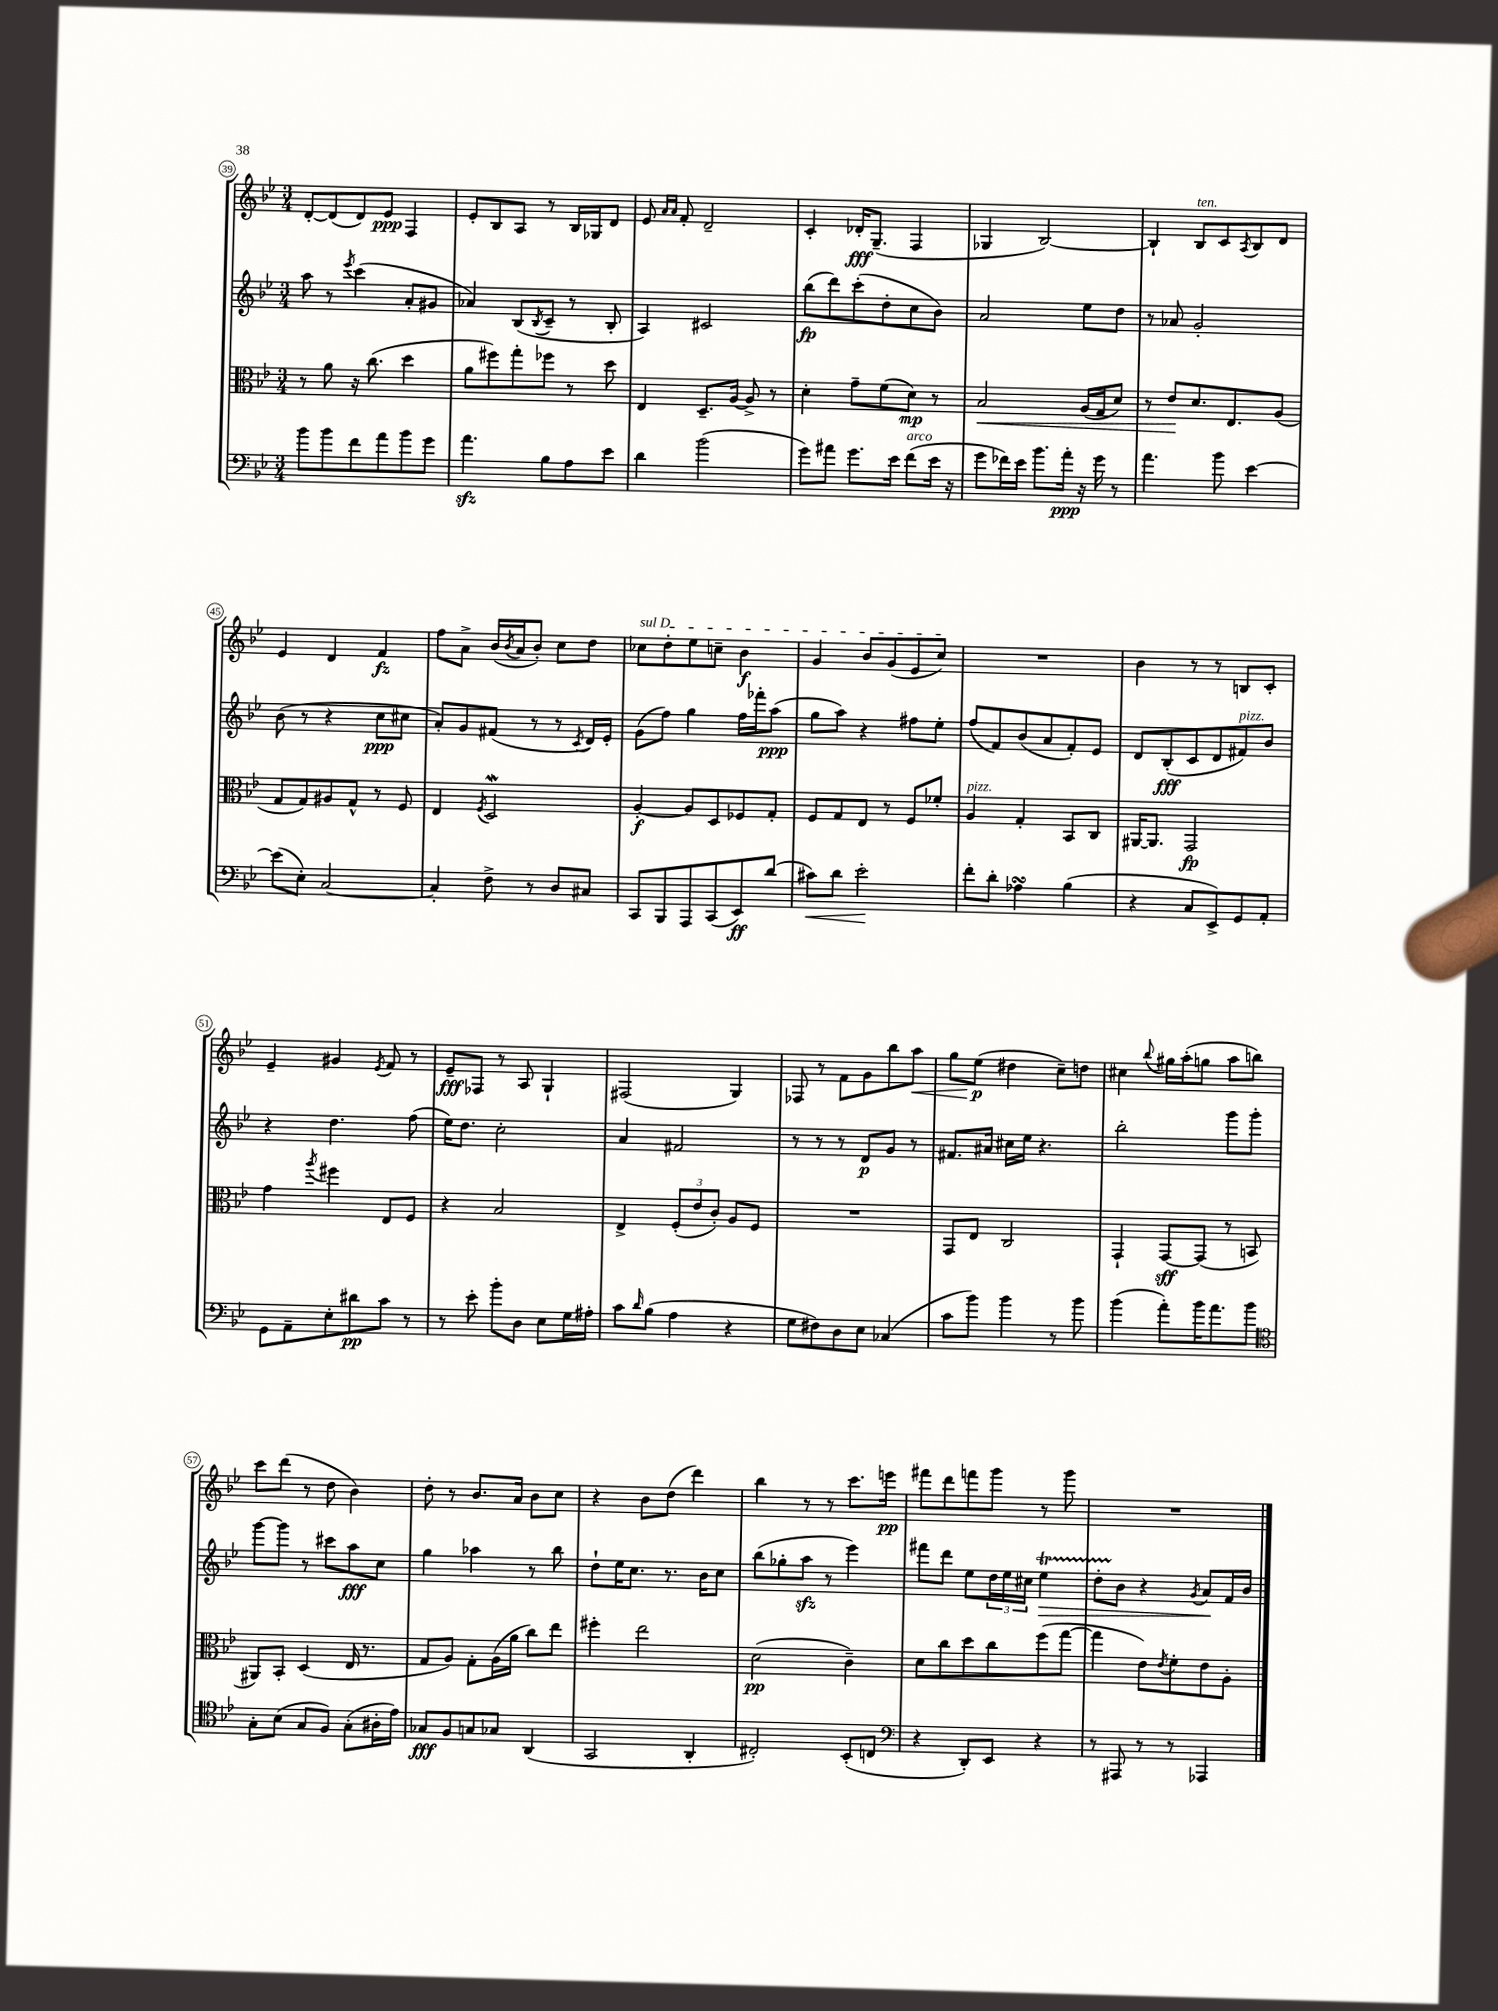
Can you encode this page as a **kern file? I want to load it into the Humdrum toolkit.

**kern	**dynam	**kern	**dynam	**kern	**dynam	**kern	**dynam
*part4	*part4	*part3	*part3	*part2	*part2	*part1	*part1
*staff4	*staff4	*staff3	*staff3	*staff2	*staff2	*staff1	*staff1
*clefF4	*	*clefC3	*	*clefG2	*	*clefG2	*
*k[b-e-]	*	*k[b-e-]	*	*k[b-e-]	*	*k[b-e-]	*
*M3/4	*	*M3/4	*	*M3/4	*	*M3/4	*
=39	=39	=39	=39	=39	=39	=39	=39
8b-\L	.	8r	.	8aa\	.	[8d'/L	.
8b-\	.	8a\	.	8r	.	(8d/]	.
.	.	.	.	8qeee-/	.	.	.
8f\	.	16r	.	(4ccc\	.	8d/)	.
.	.	(8.cc\	.	.	.	.	.
8a\	.	.	.	.	.	8e-/J	ppp
8b-\	.	4dd\	.	8a'/L	.	4F/	.
8g\J	.	.	.	8g#X/J	.	.	.
=40	=40	=40	=40	=40	=40	=40	=40
4.azz\	.	8a\L	.	4a-X/)	.	8e-'/L	.
.	.	8ff#X\)	.	.	.	8B-/	.
.	.	8gg'\	.	(8B-/L	.	8A/J	.
.	.	.	.	8qB-/	.	.	.
8B-\L	.	8ff-X\J	.	8c~/J	.	8r	.
8A\	.	8r	.	8r	.	16B-/LL	.
.	.	.	.	.	.	16G-X/J	.
8e-\J	.	8dd\	.	8B-'/	.	8d/J	.
=41	=41	=41	=41	=41	=41	=41	=41
4d\	.	4E-/	.	4A/)	.	8e-/	.
.	.	.	.	.	.	16qqa/LL	.
.	.	.	.	.	.	16qqa/JJ	.
.	.	.	.	.	.	8f'/	.
(2b-\	.	8.D~/L	.	2c#X/	.	2d~/	.
.	.	[16A/Jk	.	.	.	.	.
.	.	8A^/]	.	.	.	.	.
.	.	8r	.	.	.	.	.
=42	=42	=42	=42	=42	=42	=42	=42
8g\L)	.	4d'\	.	(8bb-\L	fp	4c'/	.
8a#X\J	.	.	.	8ddd\)	.	.	.
8.g\L	.	8g~\L	.	(8ccc'\	.	16d-X'/KL	fff
.	.	.	.	.	.	(8.G~/J	.
.	.	(8f\	.	8dd'\	.	.	.
16e-\Jk	.	.	.	.	.	.	.
!LO:TX:a:i:t=arco	!	!	!	!	!	!	!
(8f\L	.	8d\J)	mp	8cc\	.	4F/	.
16e-\Jk	.	8r	.	8b-\J)	.	.	.
16r	.	.	.	.	.	.	.
=43	=43	=43	=43	=43	=43	=43	=43
!	!	!	!LO:HP:b	!	!	!	!
8g\L	.	2B-/	<	2a/	.	4G-X/	.
16f-X\L)	.	.	.	.	.	.	.
16e-\JJ	.	.	.	.	.	.	.
8.b-\L	.	.	.	.	.	[2B-/)	.
16a'\Jk	ppp	.	.	.	.	.	.
16r	.	(16A/LL	.	8ee-\L	.	.	.
16g\	.	16G/J	.	.	.	.	.
8r	.	8d/J)	.	8dd\J	.	.	.
=44	=44	=44	=44	=44	=44	=44	=44
4.a\	.	8r	.	8r	.	4B-`/]	.
.	.	8e-/L	.	8a-X/	.	.	.
!	!	!	!	!	!	!LO:TX:a:i:t=ten.	!
.	.	8.d/	[	2g'/	.	8B-/L	.
8b-\	.	.	.	.	.	8c/	.
.	.	8.E-/	.	.	.	.	.
.	.	.	.	.	.	8qA/	.
[4e-\	.	.	.	.	.	8B-/	.
.	.	(8A/J	.	.	.	8d/J	.
!!LO:LB:g=z
=45	=45	=45	=45	=45	=45	=45	=45
(8e-\L]	.	8G/L	.	(8b-\	.	4e-/	.
8E-'\J)	.	8G/)	.	8r	.	.	.
[2C/	.	8A#X/	.	4r	.	4d/	.
.	.	8G^^/J	.	.	.	.	.
.	.	8r	.	8cc\L	ppp	4f/	fz
.	.	8F/	.	8cc#X\J	.	.	.
=46	=46	=46	=46	=46	=46	=46	=46
4C'/]	.	4E-/	.	8a'/L)	.	8ff\L	.
.	.	.	.	8g/	.	8a^\J	.
.	.	8qF/	.	.	.	.	.
8F^\	.	2DW/	.	(8f#X/J	.	(16b-/LL	.
.	.	.	.	.	.	8qb-/	.
.	.	.	.	.	.	16a/J	.
8r	.	.	.	8r	.	8b-'/J)	.
8D/L	.	.	.	8r	.	8cc\L	.
.	.	.	.	8qc/	.	.	.
8C#X/J	.	.	.	16d/LL)	.	8dd\J	.
.	.	.	.	16e-'/JJ	.	.	.
=47	=47	=47	=47	=47	=47	=47	=47
!	!	!	!	!	!	!LO:TX:a:i:t=sul D	!
8CC/L	.	[4A'/	f	(8g\L	.	8cc-X\L	.
8BBB-/	.	.	.	8ff\J)	.	8dd'\	.
8AAA/	.	8A/L]	.	4gg\	.	8ee-\	.
(8CC/	.	8D/	.	.	.	8ccn~\J	.
8EE-/)	ff	8F-X/	.	16ff\LL	.	4b-\	f
.	.	.	.	16fff-X'\J	.	.	.
(8d/J	.	8G'/J	.	(8aa\J	ppp	.	.
=48	=48	=48	=48	=48	=48	=48	=48
!	!LO:HP:b	!	!	!	!	!	!
8c#X\L)	<	8F/L	.	8gg\L	.	4g/	.
8d\J	.	8G/	.	8aa\J)	.	.	.
2e-'\	.	8E-/J	.	4r	.	8b-/L	.
.	.	8r	.	.	.	(8g/	.
.	.	8F/L	.	8ff#X\L	.	8e-/	.
.	.	8f-X'/J	.	8ee-'\J	.	8cc/J)	.
.	[	.	.	.	.	.	.
=49	=49	=49	=49	=49	=49	=49	=49
!	!	!LO:TX:a:i:t=pizz.	!	!	!	!	!
8f'\L	.	4A/	.	(8ff/L	.	2.r	.
8d'\J	.	.	.	8f/)	.	.	.
4A-XsSSs\	.	4G'/	.	(8b-/	.	.	.
.	.	.	.	8a/	.	.	.
(4B-\	.	8BB-/L	.	8f'/)	.	.	.
.	.	8C/J	.	8e-/J	.	.	.
=50	=50	=50	=50	=50	=50	=50	=50
4r	.	[16AA#X/KL	.	8d/L	.	4b-\	.
.	.	8.AA#/J]	.	.	.	.	.
.	.	.	.	(8B-'/	fff	.	.
8C/L	.	2GG/	fp	8c/	.	8r	.
8EE-^/)	.	.	.	8d/	.	8r	.
!	!	!	!	!LO:TX:a:i:t=pizz.	!	!	!
8GG/	.	.	.	8f#X/)	.	8Bn/L	.
8AA'/J	.	.	.	8b-/J	.	8c'/J	.
!!LO:LB:g=z
=51	=51	=51	=51	=51	=51	=51	=51
8GG\L	.	4g\	.	4r	.	4e-~/	.
8AA~\	.	.	.	.	.	.	.
.	.	8qaa/	.	.	.	.	.
8E-'\	.	4ff#X\	.	4.dd\	.	4g#X/	.
8d#X\	pp	.	.	.	.	.	.
.	.	.	.	.	.	8qe-/	.
8c\J	.	8E-/L	.	.	.	8f/	.
8r	.	8F/J	.	(8ff\	.	8r	.
=52	=52	=52	=52	=52	=52	=52	=52
8r	.	4r	.	16ee-\KL)	.	8e-~/L	fff
.	.	.	.	8.dd\J	.	.	.
8e-'\	.	.	.	.	.	8F-X/J	.
8b-'\L	.	2B-/	.	2cc'\	.	8r	.
8D\J	.	.	.	.	.	8A/	.
8E-\L	.	.	.	.	.	4G`/	.
16G\L	.	.	.	.	.	.	.
16A#X'\JJ	.	.	.	.	.	.	.
=53	=53	=53	=53	=53	=53	=53	=53
8c\L	.	4E-^/	.	4a/	.	(2F#X/	.
16qqd/	.	.	.	.	.	.	.
(8B-\J	.	.	.	.	.	.	.
4A\	.	(12F'/L	.	2f#X/	.	.	.
.	.	12e-/	.	.	.	.	.
.	.	12c'/J)	.	.	.	.	.
4r	.	8A/L	.	.	.	4G/)	.
.	.	8F/J	.	.	.	.	.
=54	=54	=54	=54	=54	=54	=54	=54
8G\L	.	2.r	.	8r	.	8F-X/	.
8F#X\)	.	.	.	8r	.	8r	.
8D\	.	.	.	8r	.	8f\L	.
8E-\J	.	.	.	8d/L	p	8g\	.
(4C-X/	.	.	.	8g/J	.	8bb-\	.
!	!	!	!	!	!	!	!LO:HP:b
.	.	.	.	8r	.	8aa\J	<
=55	=55	=55	=55	=55	=55	=55	=55
8c\L	.	8GG/L	.	8.f#X/L	.	8gg\L	.
8b-\J)	.	8E-/J	.	.	.	(8ee-\J	p
.	.	.	.	16a#X/Jk	.	.	.
4b-\	.	2C/	.	16cc#X\LL	.	4dd#X\	[
.	.	.	.	16ee-\JJ	.	.	.
.	.	.	.	4.r	.	.	.
8r	.	.	.	.	.	8cc~\L)	.
8b-\	.	.	.	.	.	8ddn\J	.
=56	=56	=56	=56	=56	=56	=56	=56
(4b-\	.	4GG`/	.	2bb-'\	.	4cc#X\	.
.	.	.	.	.	.	8qqbb-/	.
8a'\L)	.	[8GG/L	sff	.	.	16gg#X\LL	.
.	.	.	.	.	.	(16aa'\J	.
16b-\K	.	(8GG/J]	.	.	.	8ggn\J	.
8.a\	.	.	.	.	.	.	.
.	.	8r	.	8ggg\L	.	8aa\L	.
8b-\J	.	8BBn/	.	8ggg'\J	.	8bbn\J)	.
!!LO:LB:g=z
=57	=57	=57	=57	=57	=57	=57	=57
*clefC4	*	*	*	*	*	*	*
8G'\L	.	8AA#X/L)	.	[8ggg\L	.	8ccc\L	.
(8B-\J	.	8BB-'/J	.	8ggg\J]	.	(8ddd\J	.
8G/L	.	(4D/	.	8r	.	8r	.
8F/J)	.	.	.	8ccc#X\L	.	8dd\	.
(8G'\L	.	16E-/	.	8aa\	fff	4b-\)	.
.	.	8.r	.	.	.	.	.
16A#X'\L	.	.	.	8cc\J	.	.	.
16e-\JJ)	.	.	.	.	.	.	.
=58	=58	=58	=58	=58	=58	=58	=58
8G-X/L	fff	8G/L	.	4gg\	.	8dd'\	.
8F/	.	8A/J)	.	.	.	8r	.
8Gn/	.	8G'\L	.	4aa-X\	.	8.b-/L	.
8G-X/J	.	(16A\L	.	.	.	.	.
.	.	16a\JJ	.	.	.	16a/Jk	.
(4AA/	.	8cc\L)	.	8r	.	8b-\L	.
.	.	8ee-\J	.	8bb-\	.	8cc\J	.
=59	=59	=59	=59	=59	=59	=59	=59
2GG/	.	4ff#X'\	.	8dd`\L	.	4r	.
.	.	.	.	16ee-\K	.	.	.
.	.	.	.	8.cc\J	.	.	.
.	.	2ee-\	.	.	.	8b-\L	.
.	.	.	.	8.r	.	(8dd\J	.
4AA'/	.	.	.	.	.	4ddd\)	.
.	.	.	.	16b-\KL	.	.	.
.	.	.	.	8cc\J	.	.	.
=60	=60	=60	=60	=60	=60	=60	=60
2C#X'/)	.	(2d\	pp	(8bb-\L	.	4bb-\	.
.	.	.	.	8gg-X'\	.	.	.
.	.	.	.	8aazz\J	.	8r	.
.	.	.	.	8r	.	8r	.
(8BB-'/L	.	4c~\)	.	4eee-\)	.	8.ccc\L	.
8Cn/J	.	.	.	.	.	.	.
.	.	.	.	.	.	16eeen\Jk	pp
=61	=61	=61	=61	=61	=61	=61	=61
*clefF4	*	*	*	*	*	*	*
4r	.	8d\L	.	8fff#X\L	.	8fff#X\L	.
.	.	8cc\	.	8ddd\J	.	8ddd\	.
8DD'/L)	.	8dd\	.	8ee-\L	.	8fffn\	.
8EE-/J	.	8cc\	.	24dd\L	.	8ggg\J	.
.	.	.	.	24ee-\	.	.	.
.	.	.	.	24cc#X\JJ	.	.	.
!	!	!	!	!	!LO:HP:b	!	!
4r	.	(8ff\	.	4ee-T\	>	8r	.
.	.	[8gg\J	.	.	.	8ggg\	.
=62	=62	=62	=62	=62	=62	=62	=62
8r	.	4gg\]	.	8ddTTT'\L	.	2.r	.
8AAA#X/	.	.	.	8b-\J	.	.	.
8r	.	8e-\L)	.	4r	.	.	.
.	.	8qe-/	.	.	.	.	.
8r	.	8f'\	.	.	.	.	.
.	.	.	.	8qg/	.	.	.
4AAA-X/	.	8e-\	.	8a/L	.	.	.
.	.	8A'\J	.	16f/L	]	.	.
.	.	.	.	16b-/JJ	.	.	.
==	==	==	==	==	==	==	==
*-	*-	*-	*-	*-	*-	*-	*-
